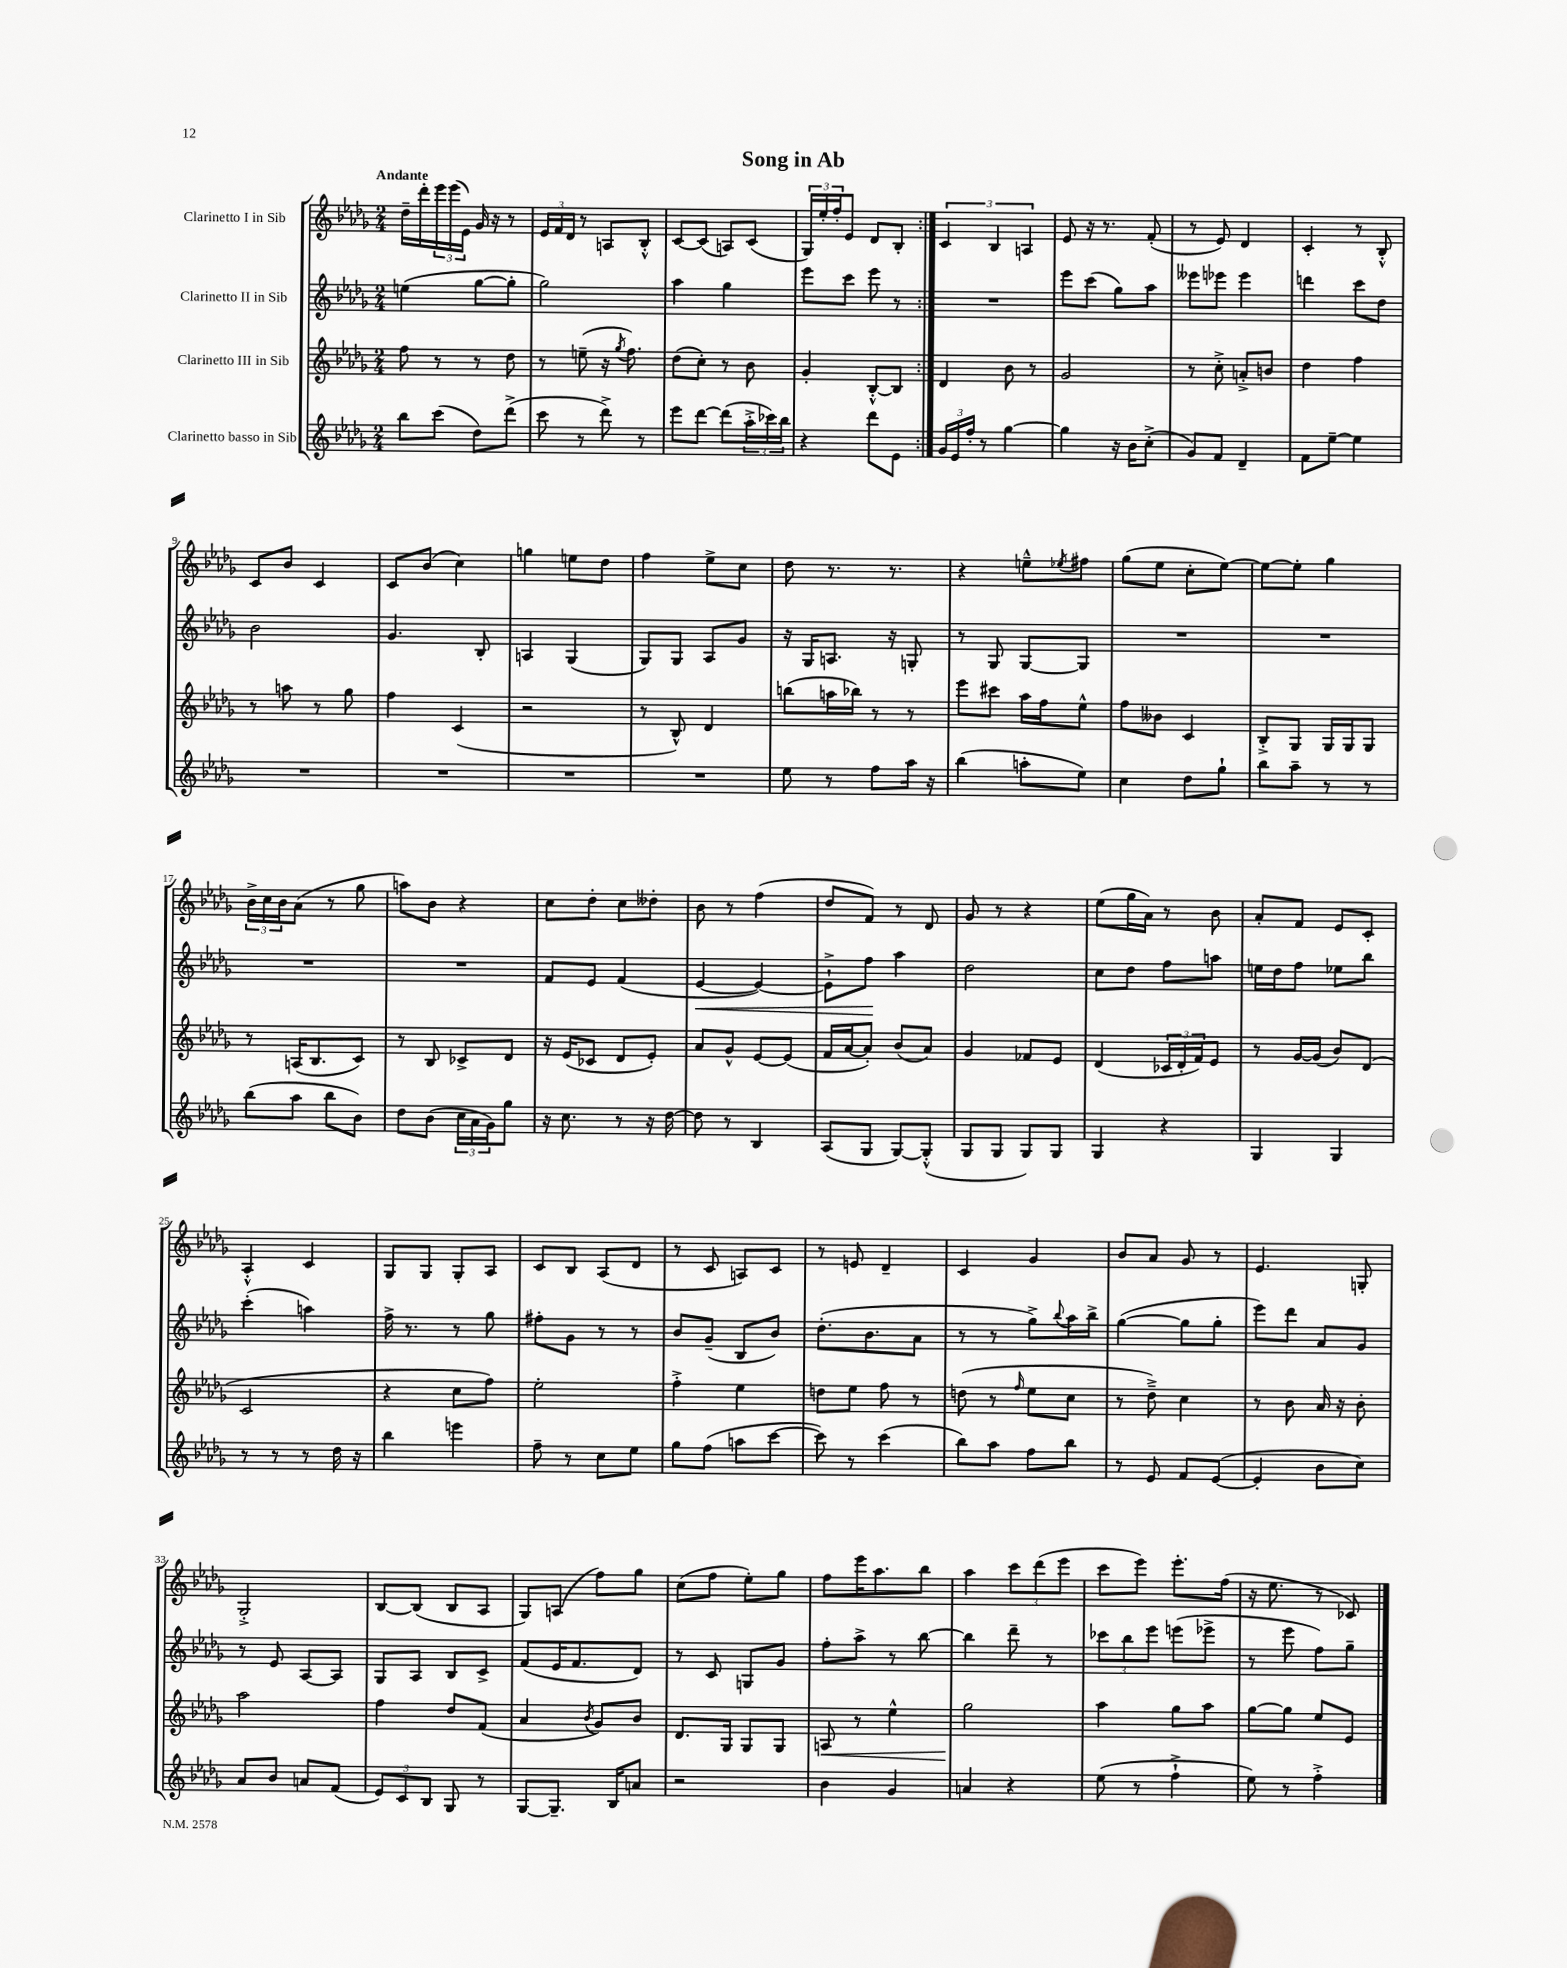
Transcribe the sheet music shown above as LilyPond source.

\header { title = "Song in Ab" }
<<
\new StaffGroup <<
\new Staff = "s0" \with { instrumentName = "Clarinetto I in Sib" } {
    \clef treble \key des \major \numericTimeSignature \time 2/4 \tempo "Andante"
    \repeat volta 2 { des''16-- des'''16-. \tuplet 3/2 { ees'''16 ees'''16( ees'16) } ges'16 r16 r8 |
    \tuplet 3/2 { ees'16 f'16 des'16 } r8 a8 bes8-.-^ |
    c'8~ c'8( a8) c'8( |
    \tuplet 3/2 { ges16) ees''16-. f''16-. } ees'8 des'8 bes8-. | }
    \tuplet 3/2 { c'4 bes4 a4 } |
    ees'8 r16 r8. f'8-.( |
    r8 ees'8) des'4 |
    c'4-. r8 bes8-.-^ |
    c'8 bes'8 c'4 |
    c'8 bes'8( c''4) |
    g''4 e''8 des''8 |
    f''4 ees''8-> c''8 |
    des''8 r8. r8. |
    r4 e''8---^ \acciaccatura { ees''8 } fis''8 |
    ges''8( ees''8 c''8-. ees''8~) |
    ees''8~ ees''8-. ges''4 |
    \tuplet 3/2 { bes'16-> c''16 bes'16 } aes'8( r8 ges''8 |
    a''8) bes'8 r4 |
    c''8 des''8-. c''8 deses''8-. |
    bes'8 r8 f''4( |
    des''8 f'8) r8 des'8 |
    ges'8 r8 r4 |
    ees''8( ges''16 aes'16) r8 bes'8 |
    aes'8-. f'8 ees'8 c'8-. |
    aes4-.-^ c'4 |
    ges8 ges8 ges8-. aes8 |
    c'8 bes8 aes8( des'8 |
    r8 c'8 a8) c'8 |
    r8 e'8 des'4-- |
    c'4 ges'4 |
    bes'8 aes'8 ges'8 r8 |
    ees'4. g8-. |
    ges2-.-> |
    bes8~ bes8( bes8 aes8 |
    ges8) a8( f''8) ges''8 |
    c''8( f''8 ees''8-.) ges''8 |
    f''8 ees'''16 aes''8. bes''8 |
    aes''4 \tuplet 3/2 { c'''8 des'''8( ees'''8 } |
    c'''8 ees'''8) ees'''8.-. f''16( |
    r16 ees''8. r8 ces'8) \bar "|." |
}
\new Staff = "s1" \with { instrumentName = "Clarinetto II in Sib" } {
    \clef treble \key des \major \numericTimeSignature \time 2/4
    \repeat volta 2 { e''4( ges''8~ ges''8-. |
    ges''2) |
    aes''4 ges''4 |
    ees'''8 c'''8 ees'''8 r8 | }
    R2 |
    ees'''8 c'''8( ges''8) aes''8 |
    eeses'''8 ees'''8 ees'''4 |
    d'''4 c'''8 des''8 |
    bes'2 |
    ges'4. bes8-. |
    a4 ges4( |
    ges8) ges8 aes8 ges'8 |
    r16 ges16 a8. r16 g8-. |
    r8 ges8 ges8~ ges8 |
    R2 |
    R2 |
    R2 |
    R2 |
    f'8 ees'8 f'4( |
    ees'4~\< ees'4~) |
    ees'8-!-> f''8\! aes''4 |
    des''2 |
    c''8 des''8 f''8 a''8 |
    e''16 des''16 f''8 ees''8 bes''8 |
    c'''4-.( a''4) |
    f''16-> r8. r8 ges''8 |
    fis''8-. ges'8 r8 r8 |
    bes'8 ges'8--( bes8 bes'8) |
    des''8.-.( bes'8. aes'8 |
    r8 r8 ges''8->) \appoggiatura { bes''8 } aes''16 bes''16-> |
    ges''4~( ges''8 ges''8-. |
    ees'''8) des'''8 aes'8 ges'8 |
    r8 ees'8 aes8~ aes8 |
    ges8 aes8 bes8 c'8-> |
    f'8( ees'16 f'8. des'8) |
    r8 c'8 g8 ges'8 |
    f''8-. aes''8-> r8 bes''8~ |
    bes''4 des'''8-- r8 |
    \tuplet 3/2 { ces'''8 bes''8 ees'''8 } e'''8( ees'''8-> |
    r8 ees'''8 f''8) ges''8-- \bar "|." |
}
\new Staff = "s2" \with { instrumentName = "Clarinetto III in Sib" } {
    \clef treble \key des \major \numericTimeSignature \time 2/4
    \repeat volta 2 { f''8 r8 r8 des''8 |
    r8 e''8--( r16 \acciaccatura { ges''8 } f''8.) |
    des''8( c''8-.) r8 bes'8 |
    ges'4-. bes8~-.-^ bes8 | }
    des'4 bes'8 r8 |
    ges'2 |
    r8 c''8-.-> a'8-.-> b'8 |
    des''4 f''4 |
    r8 a''8 r8 ges''8 |
    f''4 c'4( |
    r2 |
    r8 bes8-^) des'4 |
    b''8( a''16 bes''16) r8 r8 |
    ees'''8 cis'''8 aes''16 f''16 ees''8-^ |
    f''8 beses'8 c'4 |
    bes8-.-> ges8 ges16 ges16 ges8 |
    r8 a16( bes8. c'8) |
    r8 bes8 ces'8-> des'8 |
    r16 ees'16( ces'8 des'8 ees'8-.) |
    aes'8 ges'8-^ ees'8~ ees'8( |
    f'16 aes'16~ aes'8-.) bes'8( aes'8) |
    ges'4 fes'8 ees'8 |
    des'4( \tuplet 3/2 { ces'16 des'16-. f'16) } ees'8 |
    r8 ges'16~ ges'16( bes'8) des'8( |
    c'2 |
    r4 c''8 f''8) |
    ees''2-. |
    f''4-.-> ees''4 |
    d''8 ees''8 f''8 r8 |
    d''8( r8 \grace { f''16 } ees''8 c''8 |
    r8 des''8--->) c''4 |
    r8 bes'8 aes'16 r16 bes'8-. |
    aes''2 |
    f''4 des''8 f'8( |
    aes'4 \acciaccatura { bes'8 } ges'8) bes'8 |
    des'8. ges16 ges8 ges8 |
    a8\< r8 ees''4-^ |
    ges''2\! |
    aes''4 ges''8 aes''8 |
    ges''8~ ges''8 ees''8 ees'8 \bar "|." |
}
\new Staff = "s3" \with { instrumentName = "Clarinetto basso in Sib" } {
    \clef treble \key des \major \numericTimeSignature \time 2/4
    \repeat volta 2 { bes''8 c'''8( des''8) des'''8->( |
    c'''8 r8 des'''8->) r8 |
    ees'''8 des'''8~ des'''8( \tuplet 3/2 { aes''16-.-> ces'''16) bes''16 } |
    r4 des'''8 ees'8 | }
    \tuplet 3/2 { ges'16 ees'16 f''16-. } r8 ges''4~ |
    ges''4 r16 bes'16 c''8-.->( |
    ges'8) f'8 des'4-- |
    f'8 ees''8~-- ees''4 |
    R2 |
    R2 |
    R2 |
    R2 |
    ees''8 r8 f''8 aes''16 r16 |
    bes''4( a''8-. ees''8) |
    c''4 des''8 ges''8-! |
    bes''8 aes''8-- r8 r8 |
    bes''8( aes''8 bes''8 bes'8) |
    des''8 bes'8( \tuplet 3/2 { c''16 aes'16 ges'16) } ges''8 |
    r16 c''8. r8 r16 des''16~ |
    des''8 r8 bes4 |
    aes8( ges8 ges8~) ges8-.-^( |
    ges8 ges8 ges8) ges8 |
    ges4 r4 |
    ges4 ges4 |
    r8 r8 r8 des''16 r16 |
    bes''4 e'''4 |
    f''8-- r8 c''8 ees''8 |
    ges''8 f''8( a''8 c'''8~ |
    c'''8) r8 c'''4( |
    bes''8) aes''8 f''8 bes''8 |
    r8 ees'8 f'8 ees'8~( |
    ees'4-. bes'8 c''8) |
    aes'8 bes'8 a'8 f'8( |
    \tuplet 3/2 { ees'8) c'8 bes8 } ges8 r8 |
    ges8~ ges8.-- bes16 a'8 |
    r2 |
    bes'4 ges'4 |
    a'4 r4 |
    ees''8( r8 f''4-!-> |
    ees''8) r8 f''4-.-> \bar "|." |
}
>>
>>
